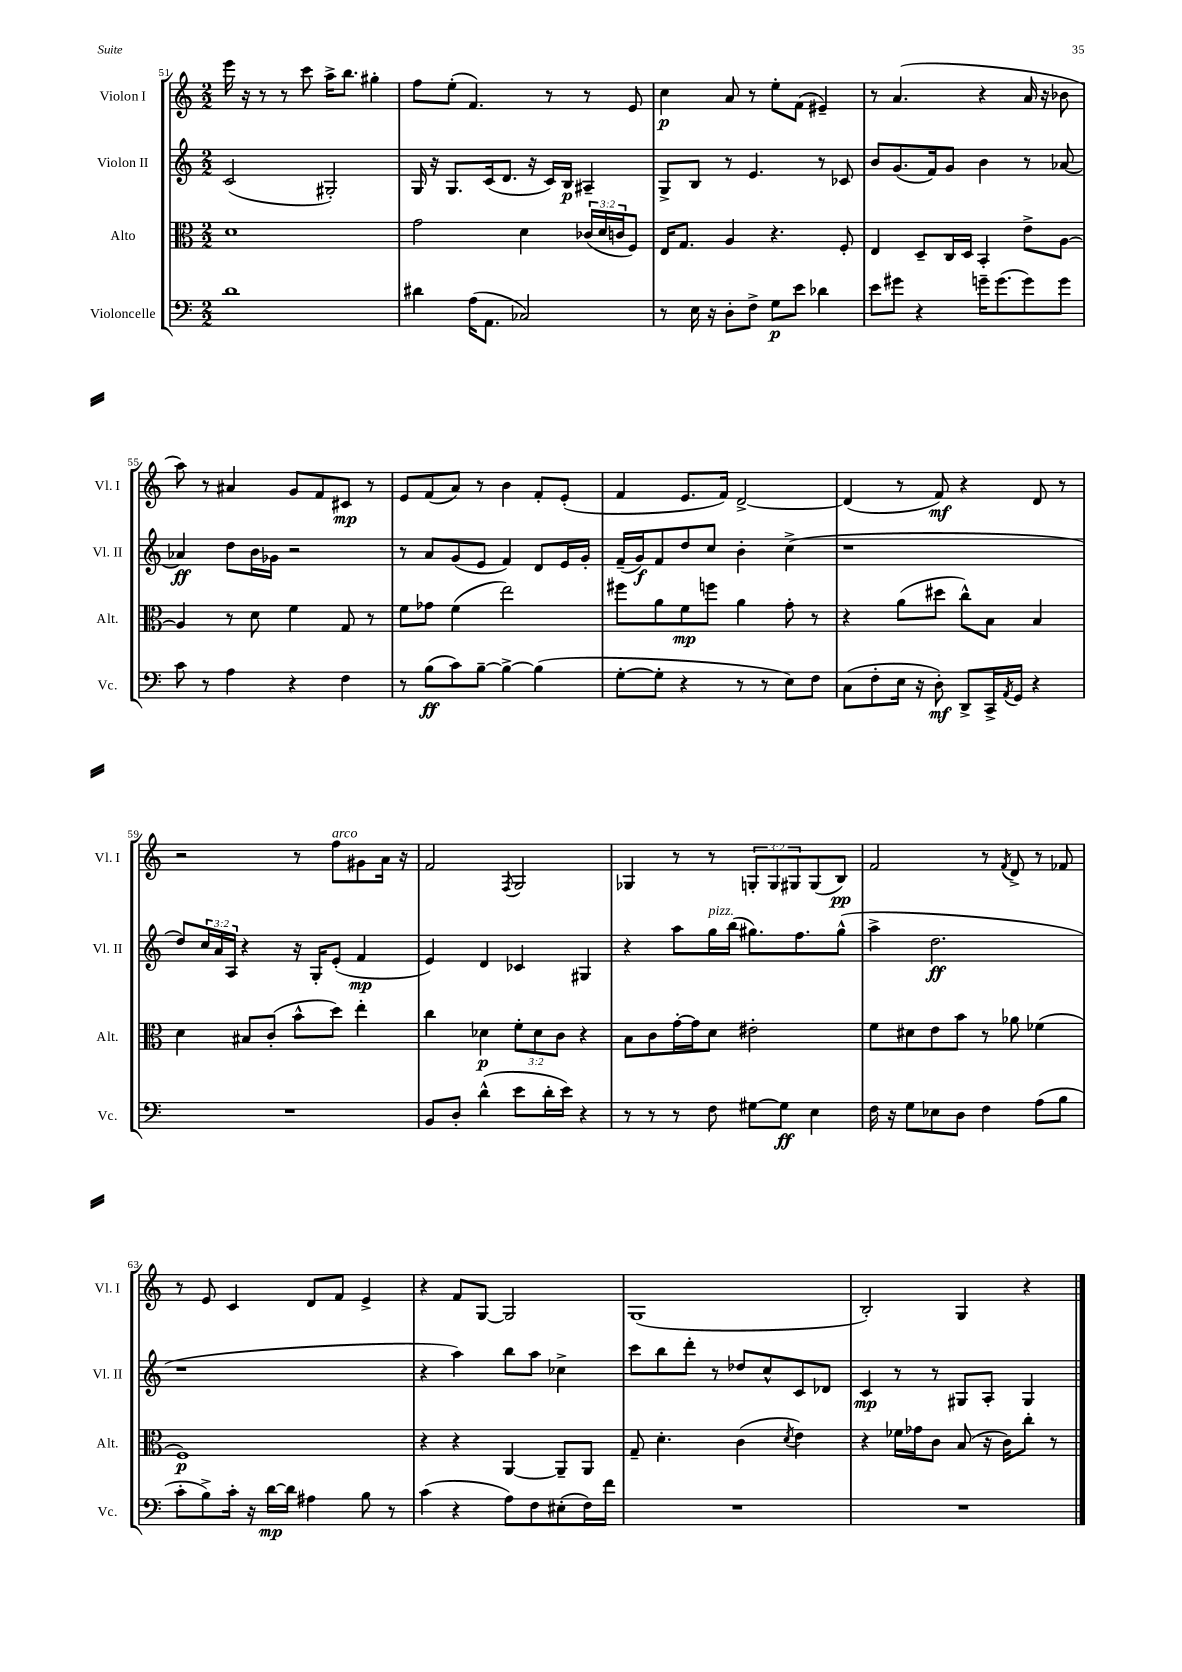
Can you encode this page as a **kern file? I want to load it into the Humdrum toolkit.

**kern	**kern	**kern	**kern
*staff4	*staff3	*staff2	*staff1
*clefF4	*clefC3	*clefG2	*clefG2
*k[]	*k[]	*k[]	*k[]
*M2/2	*M2/2	*M2/2	*M2/2
1d	1d	(2c/	16eee\
.	.	.	16r
.	.	.	8r
.	.	.	8r
.	.	.	8ccc\
.	.	2G#'/)	16aa^\LK
.	.	.	8.bb\J
.	.	.	4gg#'\
=	=	=	=
4d#\	2g\	16G/	8ff\L
.	.	16r	.
.	.	8.G/L	(8ee'\J
(16A\LK	.	.	4.f/)
8.AA\J	.	(16c/k	.
.	.	8.d/J	.
2C-/)	4d\	.	.
.	.	16r	.
.	.	16c/LL)	8r
.	.	16B/JJ	.
.	(24c-/LL	4A#~/	8r
.	24d/	.	.
.	24c/J	.	.
.	8F/J)	.	8e/
=	=	=	=
8r	16E/LK	8G^/L	4cc\
.	8.G/J	.	.
16E\	.	8B/J	.
16r	.	.	.
8D'\L	4A/	8r	8a/
8F^\J	.	4.e/	8r
8G\L	4.r	.	8ee'\L
8e\J	.	.	(8f\J
4d-\	.	8r	4e#~/)
.	8F'/	8c-/	.
=	=	=	=
8e\L	4E/	8b/L	8r
8g#\J	.	(8.g/	(4.a/
4r	8D~/L	.	.
.	.	16f/k)	.
.	16C/L	8g/J	.
.	16D/JJ	.	.
16g~\LK	4BB'/	4b\	4r
(8.g\	.	.	.
8g\)	8e^\L	8r	16a/
.	.	.	16r
8g\J	[8A\J	[8a-/	8b-\
=	=	=	=
8c\	4A/]	4a-/]	8aa\)
8r	.	.	8r
4A\	8r	8dd\L	4a#/
.	8d\	16b\L	.
.	.	16g-\JJ	.
4r	4f\	2r	8g/L
.	.	.	8f/
4F\	8G/	.	8c#/J
.	8r	.	8r
=	=	=	=
8r	8f\L	8r	8e/L
(8B\L	8g-\J	8a/L	(8f/
8c\)	(4f\	(8g/	8a/J)
[8B~\J	.	8e/J	8r
4B^\_	2ee\)	4f/)	4b\
(4B\]	.	8d/L	8f'/L
.	.	16e/L	(8e'/J
.	.	16g'/JJ	.
=	=	=	=
[8G'\L	8ff#\L	(16f~/LL	4f/
.	.	16g/J)	.
8G'\]J	8a\	8f/	.
4r	8f\	8dd/	8.e/L
.	8ff\J	8cc/J	.
.	.	.	16f/Jk)
8r	4a\	4b'\	[2d^/
8r	.	.	.
8E\L)	8g'\	(4cc^\	.
8F\J	8r	.	.
=	=	=	=
(8C\L	4r	1r	(4d/]
8F'\	.	.	.
16E\Jk	(8a\L	.	8r
16r	.	.	.
8D'\)	8dd#\J	.	8f/)
8DD^/L	8cc^^\L)	.	4r
16CC^/L	8B\J	.	.
8qAA/	.	.	.
16GG/JJ	.	.	.
4r	4B/	.	8d/
.	.	.	8r
=	=	=	=
1r	4d\	8dd/L)	2r
.	.	24cc/L	.
.	.	24a/	.
.	.	24A/JJ	.
.	8B#/L	4r	.
.	(8c'/J	.	.
.	8b^^\L	16r	8r
.	.	16G'/LK	.
.	8dd\J)	(8e'/J	8ff\L
.	4ee'\	4f/	8g#\
.	.	.	16a\Jk
.	.	.	16r
=	=	=	=
8BB/L	4cc\	4e/)	2f/
8D'/J	.	.	.
(4d^^\	4d-\	4d/	.
.	.	.	8qF/
8e\L	12f'\L	4c-/	2G/
.	12d-\	.	.
16d'\L	.	.	.
.	12c\J	.	.
16e\JJ)	.	.	.
4r	4r	4G#/	.
=	=	=	=
8r	8B\L	4r	4G-/
8r	8c\	.	.
8r	[16g'\L	8aa\L	8r
.	16g\]J	.	.
8F\	8d\J	16gg\L	8r
.	.	(16bb\JJ	.
[8G#\L	2e#'\	8.gg#\L)	12G'/L
.	.	.	12G/
8G#\]J	.	.	.
.	.	.	12G#/
.	.	8.ff\	.
4E\	.	.	(8G#/
.	.	(8gg#^^\J	8B/J)
=	=	=	=
16F\	8f\L	4aa^\	2f/
16r	.	.	.
8G\L	8d#\	.	.
8E-\	8e\	2.dd\	.
8D\J	8b\J	.	.
4F\	8r	.	8r
.	.	.	8qf/
.	8a-\	.	8d^/
(8A\L	(4f-\	.	8r
8B\J	.	.	8f-/
=	=	=	=
8c'\L	1F)	1r	8r
8B^\)	.	.	8e/
16c'\Jk	.	.	4c/
16r	.	.	.
[16d\LL	.	.	.
16d\]JJ	.	.	.
4A#\	.	.	8d/L
.	.	.	8f/J
8B\	.	.	4e^/
8r	.	.	.
=	=	=	=
(4c\	4r	4r	4r
4r	4r	4aa\)	8f/L
.	.	.	[8G/J
8A\L)	[4AA/	8bb\L	2G/]
8F\	.	8aa\J	.
(8E#'\	8AA~/]L	4cc-^\	.
16F\L)	8AA/J	.	.
16f\JJ	.	.	.
=	=	=	=
1r	8G~/	8ccc\L	(1G
.	4.d'\	8bb\	.
.	.	8ddd'\J	.
.	.	8r	.
.	(4c\	8dd-/L	.
.	.	8cc^^/	.
.	8qd/	.	.
.	4e\)	8c/	.
.	.	8d-/J	.
=	=	=	=
1r	4r	4c/	2B'/)
.	16f-\LL	8r	.
.	16g-\J	.	.
.	8c\J	8r	.
.	(8B/	8G#/L	4G/
.	16r	8A'/J	.
.	16c\LK)	.	.
.	8cc'\J	4G#/	4r
.	8r	.	.
==	==	==	==
*-	*-	*-	*-
